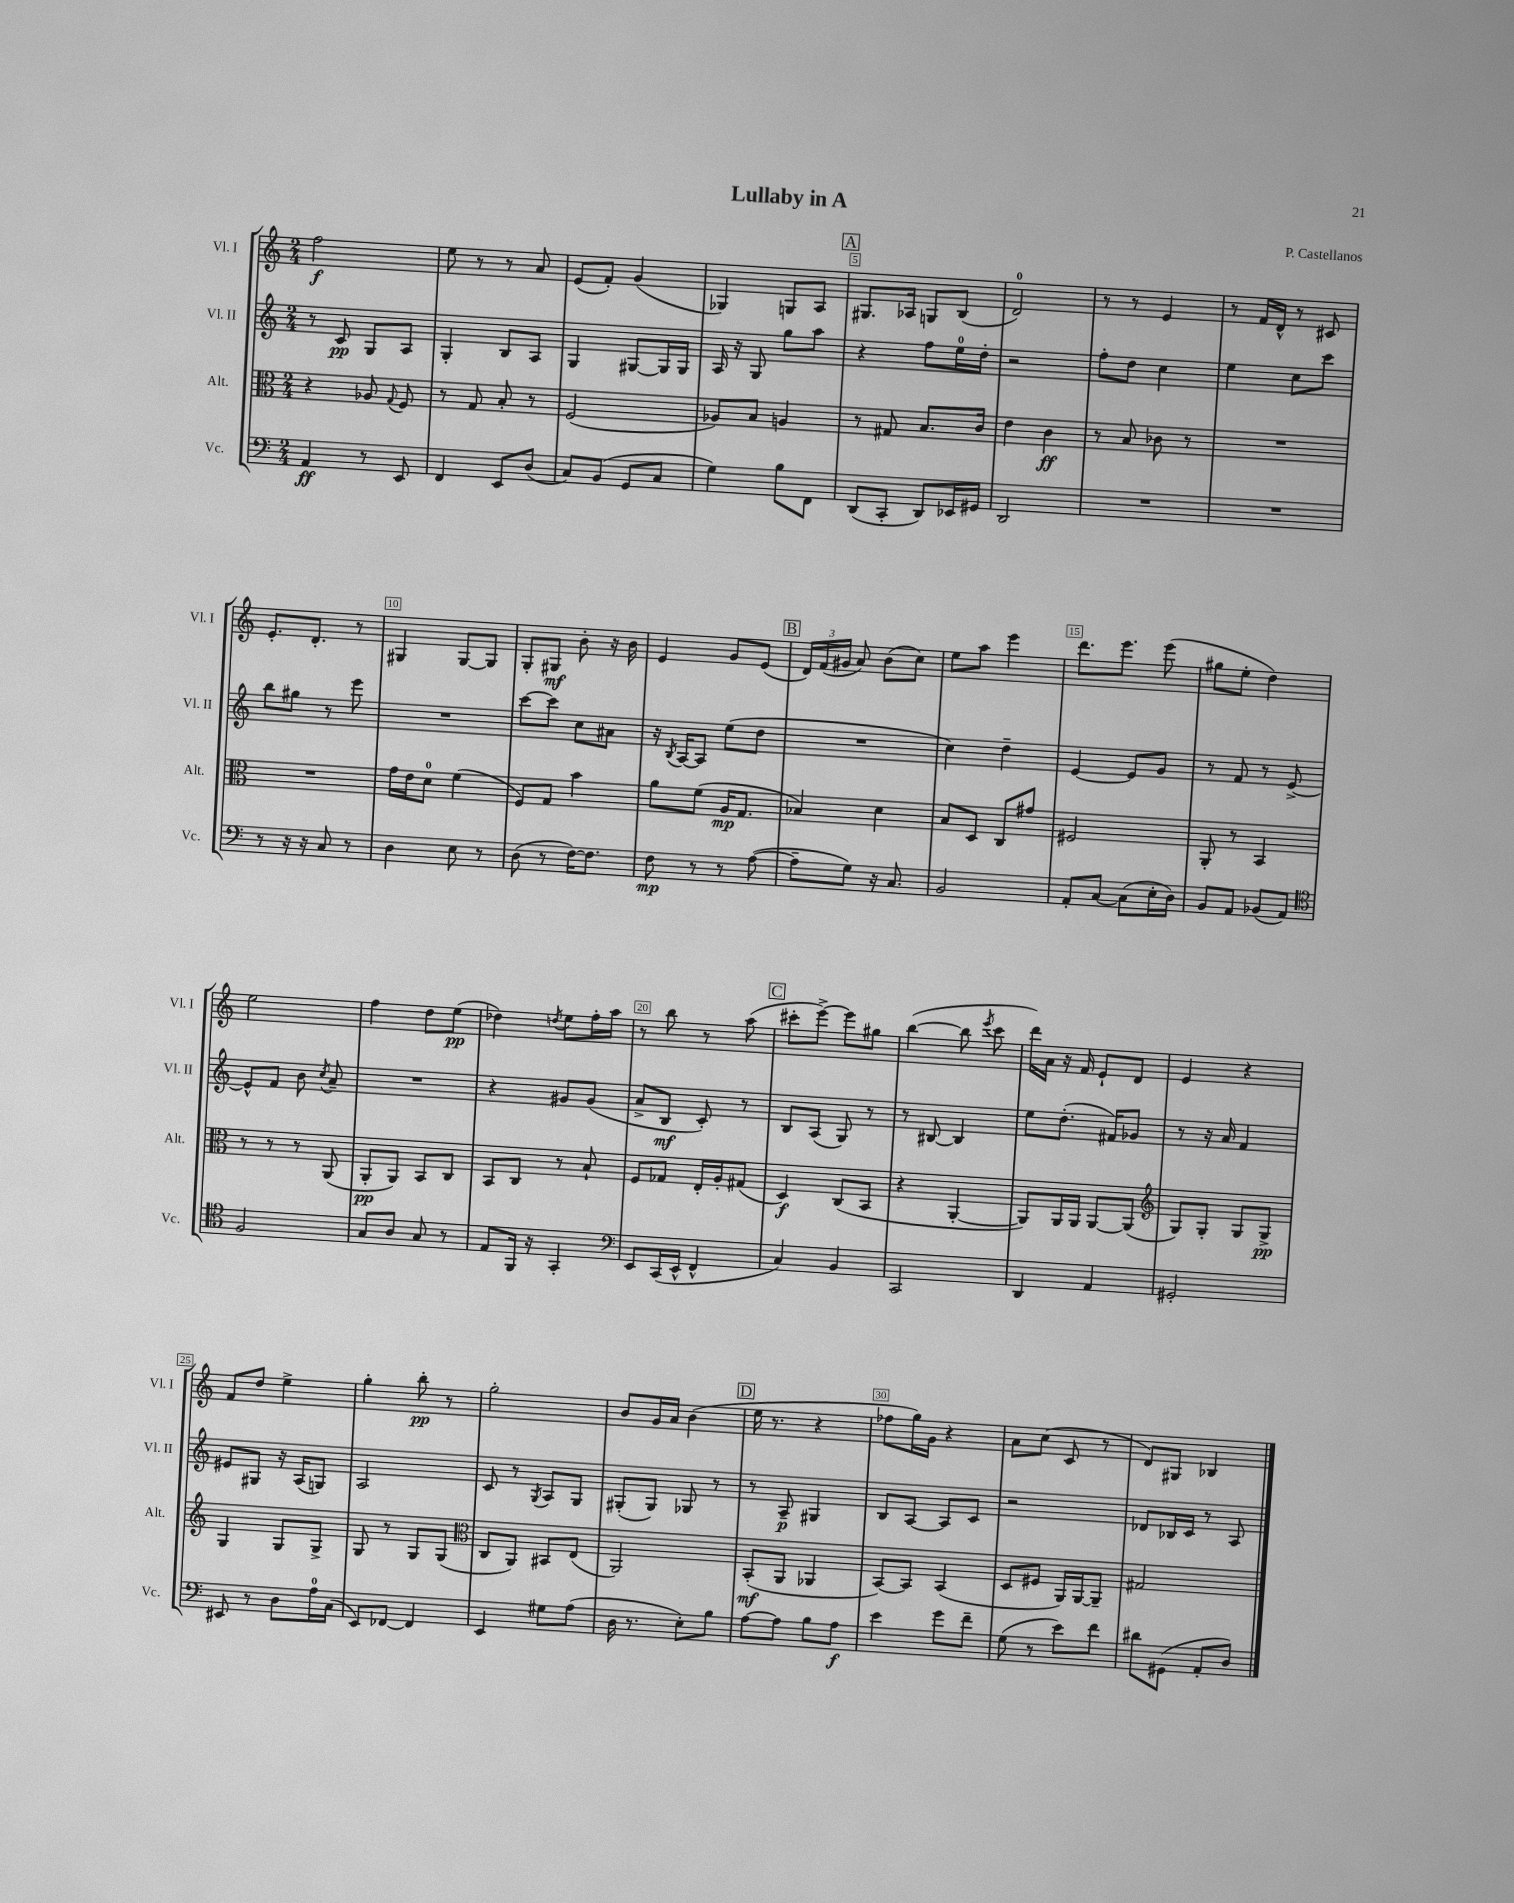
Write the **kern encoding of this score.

**kern	**dynam	**kern	**dynam	**kern	**dynam	**kern	**dynam
*part4	*part4	*part3	*part3	*part2	*part2	*part1	*part1
*staff4	*staff4	*staff3	*staff3	*staff2	*staff2	*staff1	*staff1
*I"Vc.	*	*I"Alt.	*	*I"Vl. II	*	*I"Vl. I	*
*I'Vc.	*	*I'Alt.	*	*I'Vl. II	*	*I'Vl. I	*
*clefF4	*	*clefC3	*	*clefG2	*	*clefG2	*
*k[]	*	*k[]	*	*k[]	*	*k[]	*
*M2/4	*	*M2/4	*	*M2/4	*	*M2/4	*
=1	=1	=1	=1	=1	=1	=1	=1
4AA/	ff	4r	.	8r	.	2ff\	f
.	.	.	.	8c/	pp	.	.
8r	.	8A-X/	.	8G/L	.	.	.
.	.	8qqG/	.	.	.	.	.
8EE/	.	8F/	.	8A/J	.	.	.
=2	=2	=2	=2	=2	=2	=2	=2
4FF/	.	8r	.	4G'/	.	8ee\	.
.	.	8G/	.	.	.	8r	.
8EE/L	.	8B'/	.	8B/L	.	8r	.
(8D/J	.	8r	.	8A/J	.	8a/	.
=3	=3	=3	=3	=3	=3	=3	=3
8C/L)	.	(2F/	.	4G/	.	(8e/L	.
(8BB/J	.	.	.	.	.	8f'/J)	.
8GG/L	.	.	.	[8G#X/L	.	(4g/	.
8C/J	.	.	.	16G#/L]	.	.	.
.	.	.	.	16G#/JJ	.	.	.
=4	=4	=4	=4	=4	=4	=4	=4
4G\)	.	8A-X/L)	.	16A/	.	4G-X/)	.
.	.	.	.	16r	.	.	.
.	.	8B/J	.	8G/	.	.	.
8B\L	.	4An/	.	8gg\L	.	8Gn/L	.
8FF\J	.	.	.	8aa\J	.	8A/J	.
!!LO:REH:place=s1:t=A
=5	=5	=5	=5	=5	=5	=5	=5
(8DD/L	.	8r	.	4r	.	8.G#X/L	.
8CC'/J	.	8G#X/	.	.	.	.	.
.	.	.	.	.	.	16A-X/Jk	.
8DD/L)	.	8.B/L	.	8ff\L	.	8Gn/L	.
16EE-X/L	.	.	.	16ee\L	.	(8B/J	.
16GG#X/JJ	.	16c/Jk	.	16dd'\JJ	.	.	.
=6	=6	=6	=6	=6	=6	=6	=6
2DD/	.	4e\	.	2r	.	2d/)	.
.	.	4c\	ff	.	.	.	.
=7	=7	=7	=7	=7	=7	=7	=7
2r	.	8r	.	8ff'\L	.	8r	.
.	.	8B/	.	8dd\J	.	8r	.
.	.	8c-X\	.	4cc\	.	4e/	.
.	.	8r	.	.	.	.	.
=8	=8	=8	=8	=8	=8	=8	=8
2r	.	2r	.	4ee\	.	8r	.
.	.	.	.	.	.	16f/LL	.
.	.	.	.	.	.	16d^^/JJ	.
.	.	.	.	8cc\L	.	8r	.
.	.	.	.	8ccc\J	.	8c#X/	.
!!LO:LB:g=z
=9	=9	=9	=9	=9	=9	=9	=9
8r	.	2r	.	8bb\L	.	8.e'/L	.
16r	.	.	.	8gg#X\J	.	.	.
16r	.	.	.	.	.	8.d'/J	.
8C/	.	.	.	8r	.	.	.
8r	.	.	.	8eee\	.	8r	.
=10	=10	=10	=10	=10	=10	=10	=10
4D\	.	16g\LL	.	2r	.	4G#X/	.
.	.	16e\J	.	.	.	.	.
.	.	8d\J	.	.	.	.	.
8E\	.	(4f\	.	.	.	[8G#/L	.
8r	.	.	.	.	.	8G#/J]	.
=11	=11	=11	=11	=11	=11	=11	=11
(8D\	.	8F/L)	.	[8ccc\L	.	8G'/L	.
8r	.	8G/J	.	8ccc\J]	.	8G#X/J	mf
[16F\KL)	.	4b\	.	8cc\L	.	8b'\	.
8.F\J]	.	.	.	.	.	.	.
.	.	.	.	8a#X\J	.	16r	.
.	.	.	.	.	.	16b\	.
=12	=12	=12	=12	=12	=12	=12	=12
8F\	mp	8a\L	.	16r	.	4e/	.
.	.	.	.	8qB/	.	.	.
.	.	.	.	[16A/KL	.	.	.
8r	.	(8f\J	.	8A/J]	.	.	.
8r	.	16A/KL	mp	(8ee\L	.	8g/L	.
.	.	8.G/J	.	.	.	.	.
([8A\	.	.	.	8dd\J	.	(8e/J	.
!!LO:REH:place=s1:t=B
=13	=13	=13	=13	=13	=13	=13	=13
8A~\L]	.	4B-X/)	.	2r	.	24d/LL)	.
.	.	.	.	.	.	(24f/	.
.	.	.	.	.	.	24g#X/JJ	.
8G\J)	.	.	.	.	.	8a/)	.
16r	.	4d\	.	.	.	(8b\L	.
8.C/	.	.	.	.	.	.	.
.	.	.	.	.	.	8cc\J)	.
=14	=14	=14	=14	=14	=14	=14	=14
2BB/	.	8B/L	.	4cc\)	.	8ee\L	.
.	.	8D/J	.	.	.	8aa\J	.
.	.	8C/L	.	4dd~\	.	4eee\	.
.	.	8g#X/J	.	.	.	.	.
=15	=15	=15	=15	=15	=15	=15	=15
8AA'/L	.	2F#X/	.	[4e/	.	8.ddd\L	.
[8C/J	.	.	.	.	.	.	.
.	.	.	.	.	.	8.eee\J	.
(8C\L]	.	.	.	8e/L]	.	.	.
16E'\L	.	.	.	8g/J	.	(8eee\	.
16D\JJ)	.	.	.	.	.	.	.
=16	=16	=16	=16	=16	=16	=16	=16
8BB/L	.	8AA'/	.	8r	.	8gg#X\L	.
8AA/J	.	8r	.	8f/	.	8ee'\J	.
(8BB-X/L	.	4BB/	.	8r	.	4dd\)	.
8AA/J)	.	.	.	[8e^/	.	.	.
!!LO:LB:g=z
=17	=17	=17	=17	=17	=17	=17	=17
*clefC4	*	*	*	*	*	*	*
2F/	.	8r	.	8e^^/L]	.	2ee\	.
.	.	8r	.	8f/J	.	.	.
.	.	8r	.	8b\	.	.	.
.	.	.	.	8qcc/	.	.	.
.	.	(8AA/	.	8a~/	.	.	.
=18	=18	=18	=18	=18	=18	=18	=18
8G/L	.	8AA'/L	pp	2r	.	4ff\	.
8A/J	.	8AA/J)	.	.	.	.	.
8G/	.	8BB/L	.	.	.	8dd\L	.
8r	.	8C/J	.	.	.	(8ee\J	pp
=19	=19	=19	=19	=19	=19	=19	=19
8E/L	.	8BB/L	.	4r	.	4dd-X\)	.
16FF/Jk	.	8C/J	.	.	.	.	.
16r	.	.	.	.	.	.	.
.	.	.	.	.	.	8qddn/	.
4GG'/	.	8r	.	8g#X/L	.	8ee\L	.
.	.	8B`/	.	(8g#/J	.	16ff'\L	.
.	.	.	.	.	.	16aa\JJ	.
=20	=20	=20	=20	=20	=20	=20	=20
*clefF4	*	*	*	*	*	*	*
8EE/L	.	8F/L	.	8a^/L	.	8r	.
(16CC/L	.	8G-X/J	.	8B/J	mf	8bb\	.
16EE^^/JJ	.	.	.	.	.	.	.
4FF^^/	.	16E'/LL	.	8c'/)	.	8r	.
.	.	16A'/J	.	.	.	.	.
.	.	(8G#X/J	.	8r	.	(8aa\	.
!!LO:REH:place=s1:t=C
=21	=21	=21	=21	=21	=21	=21	=21
4C/)	.	4D/)	f	8B/L	.	8ccc#X'\L	.
.	.	.	.	(8A/J	.	[8eee^\J)	.
4BB/	.	(8C/L	.	8G/)	.	8eee\L]	.
.	.	8BB/J	.	8r	.	8gg#X\J	.
=22	=22	=22	=22	=22	=22	=22	=22
2CC/	.	4r	.	8r	.	([4bb\	.
.	.	.	.	[8B#X/	.	.	.
.	.	[4AA'/	.	4B#/]	.	8bb\]	.
.	.	.	.	.	.	8qeee/	.
.	.	.	.	.	.	8ccc\	.
=23	=23	=23	=23	=23	=23	=23	=23
4DD/	.	8AA/L])	.	8ee\L	.	16ddd\LL)	.
.	.	.	.	.	.	16a\JJ	.
.	.	16AA/L	.	(8.dd'\J	.	16r	.
.	.	16AA/JJ	.	.	.	16f/	.
4AA/	.	[8AA/L	.	.	.	8e`/L	.
.	.	.	.	16f#X/KL)	.	.	.
.	.	(8AA/J]	.	8g-X/J	.	8d/J	.
=24	=24	=24	=24	=24	=24	=24	=24
*	*	*clefG2	*	*	*	*	*
2GG#X'/	.	8G/L)	.	8r	.	4e/	.
.	.	8G'/J	.	16r	.	.	.
.	.	.	.	16a/	.	.	.
.	.	8G/L	.	4f/	.	4r	.
.	.	8G^/J	pp	.	.	.	.
!!LO:LB:g=z
=25	=25	=25	=25	=25	=25	=25	=25
8EE#X/	.	4G/	.	8e#X/L	.	8f/L	.
8r	.	.	.	8G#X/J	.	8dd/J	.
8D\L	.	8G/L	.	16r	.	4ee^\	.
.	.	.	.	(16A/KL	.	.	.
16A\L	.	8G^/J	.	8Gn/J)	.	.	.
(16C\JJ	.	.	.	.	.	.	.
=26	=26	=26	=26	=26	=26	=26	=26
8EE/L)	.	8G/	.	2A/	.	4gg'\	.
[8FF-X/J	.	8r	.	.	.	.	.
4FF-/]	.	8G/L	.	.	.	8bb'\	pp
.	.	(8G/J	.	.	.	8r	.
=27	=27	=27	=27	=27	=27	=27	=27
*	*	*clefC3	*	*	*	*	*
4EE/	.	8C/L	.	8c/	.	2gg'\	.
.	.	8AA/J)	.	8r	.	.	.
.	.	.	.	8qG/	.	.	.
8G#X\L	.	8BB#X/L	.	8A/L	.	.	.
(8A\J	.	(8E/J	.	8G/J	.	.	.
=28	=28	=28	=28	=28	=28	=28	=28
16D\	.	2AA/)	.	(8G#X'/L	.	8b/L	.
8.r	.	.	.	.	.	.	.
.	.	.	.	8G#/J)	.	16g/L	.
.	.	.	.	.	.	16a/JJ	.
8E'\L)	.	.	.	8G-X/	.	(4b\	.
8B\J	.	.	.	8r	.	.	.
!!LO:REH:place=s1:t=D
=29	=29	=29	=29	=29	=29	=29	=29
[8A\L	.	(8BB'/L	mf	8r	.	16ee\	.
.	.	.	.	.	.	8.r	.
8A\J]	.	8AA/J	.	8A~/	p	.	.
8B\L	.	4AA-X/	.	4G#X/	.	4r	.
8A\J	f	.	.	.	.	.	.
=30	=30	=30	=30	=30	=30	=30	=30
4e\	.	[8BB/L)	.	8B/L	.	8ff-X\L	.
.	.	8BB/J]	.	[8A/J	.	16gg\L)	.
.	.	.	.	.	.	16g\JJ	.
8g\L	.	(4BB/	.	8A/L]	.	4r	.
8f~\J	.	.	.	8c/J	.	.	.
=31	=31	=31	=31	=31	=31	=31	=31
(8G\	.	8D/L	.	2r	.	8a\L	.
8r	.	8F#X/J	.	.	.	(8cc\J	.
8e\L)	.	16AA/LL)	.	.	.	8c/	.
.	.	[16AA/J	.	.	.	.	.
8f\J	.	8AA~/J]	.	.	.	8r	.
=32	=32	=32	=32	=32	=32	=32	=32
8d#X\L	.	2G#X/	.	8d-X/L	.	8d/L)	.
(8GG#X\J	.	.	.	16B-X/L	.	8G#X/J	.
.	.	.	.	16c/JJ	.	.	.
8AA'/L	.	.	.	8r	.	4B-X/	.
8D/J)	.	.	.	8A/	.	.	.
==	==	==	==	==	==	==	==
*-	*-	*-	*-	*-	*-	*-	*-
